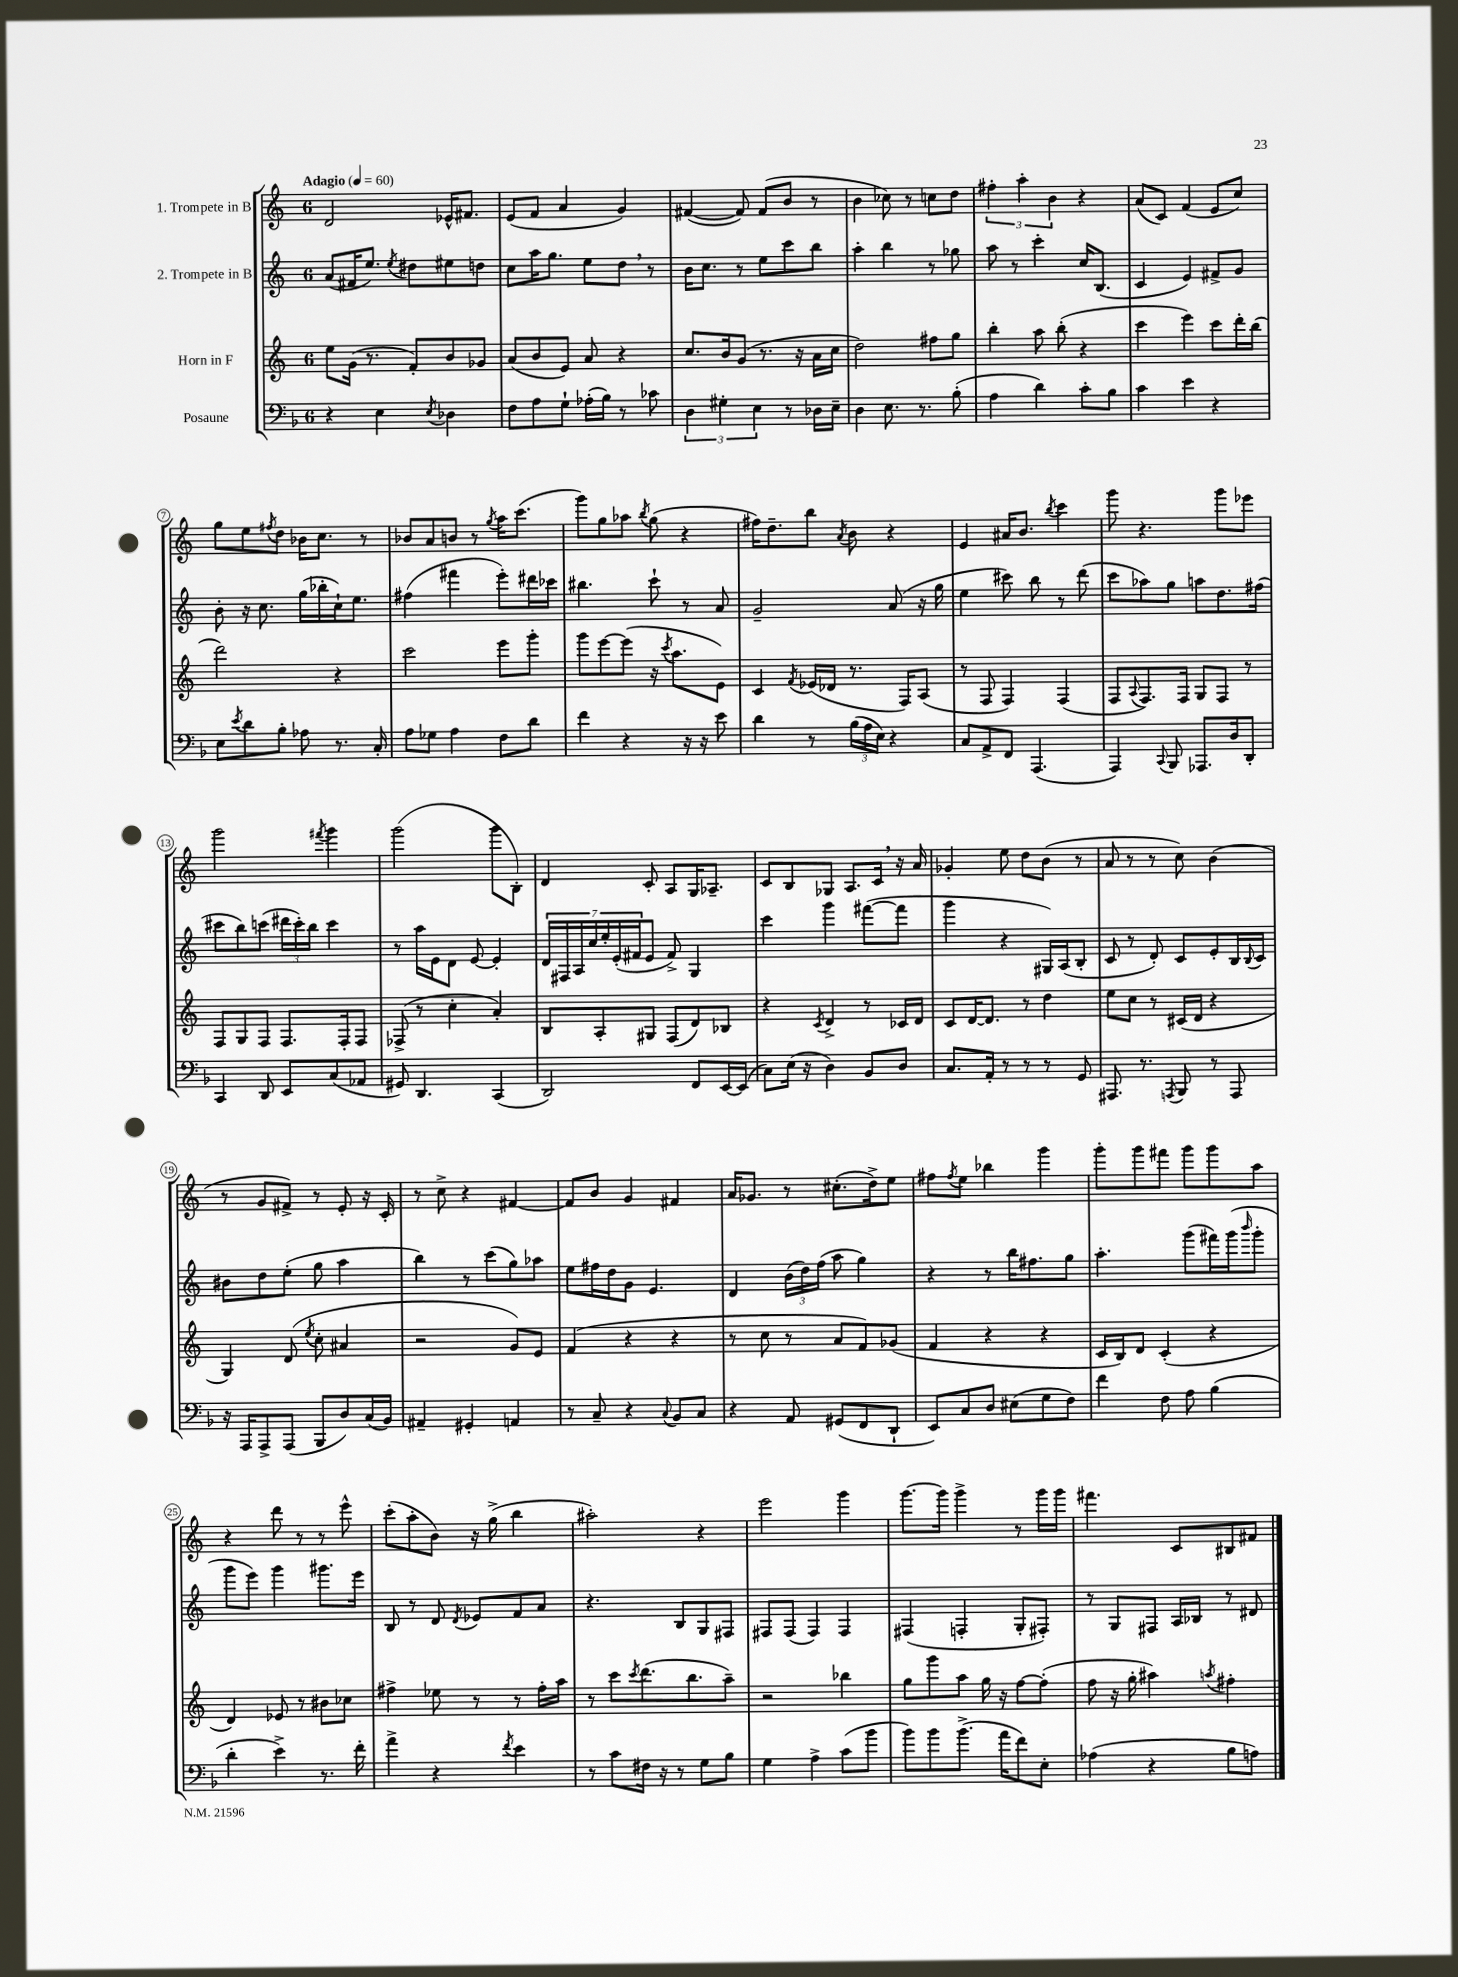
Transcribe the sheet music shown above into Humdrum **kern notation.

**kern	**kern	**kern	**kern
*staff4	*staff3	*staff2	*staff1
*clefF4	*clefG2	*clefG2	*clefG2
*k[b-]	*k[]	*k[]	*k[]
*M6/8	*M6/8	*M6/8	*M6/8
*MM60	*MM60	*MM60	*MM60
4r	8ee	(8a	2d
.	(16g	16f#	.
.	8.r	8.ee)	.
4E	.	.	.
.	.	8qee	.
.	8f')	8dd#	.
8qE	.	.	.
4D-	8b	8ee#	16e-^^
.	.	.	8.f#
.	8g-	8dd	.
=	=	=	=
8F	(8a	8cc	(8e
8A	8b	16aa	8f
.	.	8.gg	.
8G`	8e)	.	4a
(16A-'	8a	8ee	.
16B-)	.	.	.
8r	4r	8dd	4g)
8c-	.	8r	.
=	=	=	=
6D	8.cc	16b	([4f#
.	.	8.cc	.
6G#'	.	.	.
.	16b	.	.
.	(8g	8r	8f#])
6E	.	.	.
.	8.r	8ee	(8f#
8r	.	8ccc	8b
.	16r	.	.
16D-	16a	8bb	8r
16E~	16cc	.	.
=	=	=	=
4D	2dd)	4aa'	4b
8.E	.	4bb	8cc-)
.	.	.	8r
8.r	.	.	.
.	8ff#	8r	8cc
(8B-'	8gg	8gg-	8dd
=	=	=	=
4A	4bb'	8aa	6ff#'
.	.	8r	.
.	.	.	6aa'
4d)	8aa	4ccc'	.
.	.	.	6b
.	(8bb'	.	.
8c'	4r	16cc	4r
.	.	(8.B	.
8B-	.	.	.
=	=	=	=
4c	4ccc	4c	(8a
.	.	.	8c)
4e	4eee)	4e)	(4f
4r	8ccc	8f#^	8e
.	16ddd'	8g	8cc)
.	(16bb	.	.
=	=	=	=
8E	2ddd)	8b'	8gg
8qe	.	.	.
8d	.	16r	8ee
.	.	8.cc	.
.	.	.	8qff#
8B-'	.	.	8dd
8A-	.	(16gg	16b-
.	.	16bb-'	8.cc
8.r	4r	16cc`)	.
.	.	8.ee	.
.	.	.	8r
16C'	.	.	.
=	=	=	=
8A	2ccc	(4ff#	8b-
8G-	.	.	8a
4A	.	4fff#	8b
.	.	.	8r
.	.	.	8qgg
8F	8eee	8eee')	16aa
.	.	.	(8.ccc
8d	8ggg'	16ddd#	.
.	.	16ccc-	.
=	=	=	=
4f	8ggg	4.bb#	8ggg)
.	[8eee	.	8gg
4r	(8eee]	.	8aa-
.	.	.	8qbb
.	16r	8ccc`	(8gg
.	8qccc	.	.
.	8.aa	.	.
16r	.	8r	4r
16r	.	.	.
8e	8e)	8a	.
=	=	=	=
4d	4c	2g~	16ff#)
.	.	.	8.dd~
.	8qf	.	.
8r	(16e-	.	8bb
.	16d-	.	.
.	.	.	8qa
(24B-	8.r	.	8b
24A	.	.	.
24E)	.	.	.
4r	.	(8a	4r
.	16F)	.	.
.	(8A	16r	.
.	.	16gg	.
=	=	=	=
8C	8r	4ee	4e
8AA^	8F	.	.
8FF	4F)	8ccc#)	16a#
.	.	.	8.b
(4.AAA	.	8bb	.
.	.	.	8qbb
.	(4F	8r	4ccc
.	.	(8ddd	.
=	=	=	=
4AAA)	8F	8ccc	8ggg
.	8qqA	.	.
.	8.F)	8aa-)	4.r
8qqCC	.	.	.
8BBB-	.	8gg	.
.	16F	.	.
8.AAA-	8G	8aa	.
.	8F	8.dd	8ggg
16D	.	.	.
8DD'	8r	.	8eee-
.	.	(16ff#	.
=	=	=	=
4CC	8F	8ccc#	2ggg
.	8G	8bb)	.
8DD	8F	(8ccc	.
8EE	8.F	24ddd#	.
.	.	24ccc')	.
.	.	24bb	.
.	.	.	8qfff#
(8C	.	4ccc	4ggg
.	16F'	.	.
8AA-	8F	.	.
=	=	=	=
8GG#)	(8F-^	8r	(2ggg
4.DD	8r	16aa	.
.	.	16e	.
.	4cc'	8d	.
.	.	[8e	.
(4CC	4a')	4e']	8ggg
.	.	.	8B')
=	=	=	=
2DD)	8B	28d	4d
.	.	28F#	.
.	.	28A	.
.	.	28cc	.
.	8A'	.	.
.	.	28ee'	.
.	.	(28e'	.
.	.	28f#	.
.	8G#	8e	8c'
.	(8F	8f#^)	8A
8FF	8d)	4G	16G
.	.	.	8.A-~
[16EE	8B-	.	.
(16EE]	.	.	.
=	=	=	=
8C)	4r	4ccc	8c
(16E	.	.	8B
16r	.	.	.
.	8qc	.	.
4D)	4d^	4ggg	8G-
.	.	.	8.A
8BB-	8r	([8fff#	.
.	.	.	16c
8D	16c-	8fff#]	16r
.	16d	.	16a
=	=	=	=
8.C	8c	4ggg	4g-'
.	[16d	.	.
16AA'	8.d]	.	.
8r	.	4r	8ee
8r	8r	.	8dd
8r	4dd	16G#)	(8b
.	.	(16A	.
8GG	.	8B'	8r
=	=	=	=
8.AAA#	8ee	8c	8a
.	8cc	8r	8r
8.r	.	.	.
.	8r	8d')	8r
8qAAA	.	.	.
8BBB-	(16c#	8c	8cc)
.	16d	.	.
8r	4r	8e'	(4b
8AAA	.	16B	.
.	.	8qqB	.
.	.	16c	.
=	=	=	=
16r	4G)	8b#	8r
16AAA	.	.	.
8AAA^	.	8dd	8g
(8AAA	(8d	(8ee'	8f#^)
.	8qee	.	.
8BBB-	8cc'	8gg	8r
8D)	4a#	4aa	8e'
(16C	.	.	16r
16BB-)	.	.	16c'
=	=	=	=
4AA#~	2r	4bb)	8r
.	.	.	8cc^
4GG#'	.	8r	4r
.	.	(8ccc	.
4AA	8g)	8gg)	[4f#
.	8e	8aa-	.
=	=	=	=
8r	(4f	8ee	8f#]
8C~	.	16ff#	8b
.	.	16dd	.
4r	4r	8g	4g
.	.	4.e	.
8qqC	.	.	.
8BB-	4r	.	4f#
8C	.	.	.
=	=	=	=
4r	8r	4d	16a
.	.	.	8.g-
.	8cc	.	.
8AA	8r	(24b	8r
.	.	24dd)	.
.	.	(24ff	.
(8GG#	8a	8aa	(8.cc#'
8FF	8f)	4gg)	.
.	.	.	16dd^)
8DD`	(8g-	.	8ee
=	=	=	=
8EE)	4f	4r	8ff#
.	.	.	8qff#
8C	.	.	8ee
8D	4r	8r	4bb-
(8E#	.	16bb	.
.	.	8.ff#	.
8G	4r	.	4ggg
8F)	.	8gg	.
=	=	=	=
4f	16c	4.aa'	8ggg'
.	16B)	.	.
.	8d	.	8ggg
8F	(4c'	.	8fff#
8A	.	(8ggg	8ggg
(4B-	4r	16fff#)	8ggg
.	.	(16ggg	.
.	.	16qqbbb	.
.	.	8ggg'	8aa
=	=	=	=
4d'	4d)	8ggg	4r
.	.	8eee)	.
4e^)	8e-	4ggg	8ddd
.	8r	.	8r
8.r	8b#	8.ggg#	8r
.	8cc-	.	8eee^^
16f'	.	16eee	.
=	=	=	=
4a^	4ff#^	8B	(8ccc'
.	.	8r	8aa'
4r	8ee-	8d	8b)
.	.	8qd	.
.	8r	8e-	16r
.	.	.	(16gg^
8qf	.	.	.
4e	8r	8f	4bb
.	16ff#'	8a	.
.	16aa	.	.
=	=	=	=
8r	8r	4.r	2aa#')
8c	8ccc	.	.
.	8qccc	.	.
16F#	(8.ddd	.	.
16r	.	.	.
8r	.	8B	.
.	8.bb	.	.
8G	.	8G	4r
8B-	8aa~)	8F#	.
=	=	=	=
4G	2r	8F#	2eee
.	.	(8F#	.
4A^	.	4F#)	.
(8c	4bb-	4F#	4ggg
8b-	.	.	.
=	=	=	=
8b-)	8gg	(4F#	[8.ggg
8b-	8ggg	.	.
.	.	.	16ggg]
(8.b-^	8aa	4F'	4ggg^
.	16gg	.	.
16a	16r	.	.
8f)	[8ff	8G'	8r
8E'	(8ff']	8F#')	16ggg
.	.	.	16ggg
=	=	=	=
(4A-	8ff	8r	4.fff#
.	16r	8G	.
.	16gg'	.	.
4r	4aa#)	8F#	.
.	.	16A	8c
.	.	16B-	.
.	8qaa	.	.
8B-	4ff#'	8r	8B#
8A)	.	8d#	8f#
==	==	==	==
*-	*-	*-	*-
